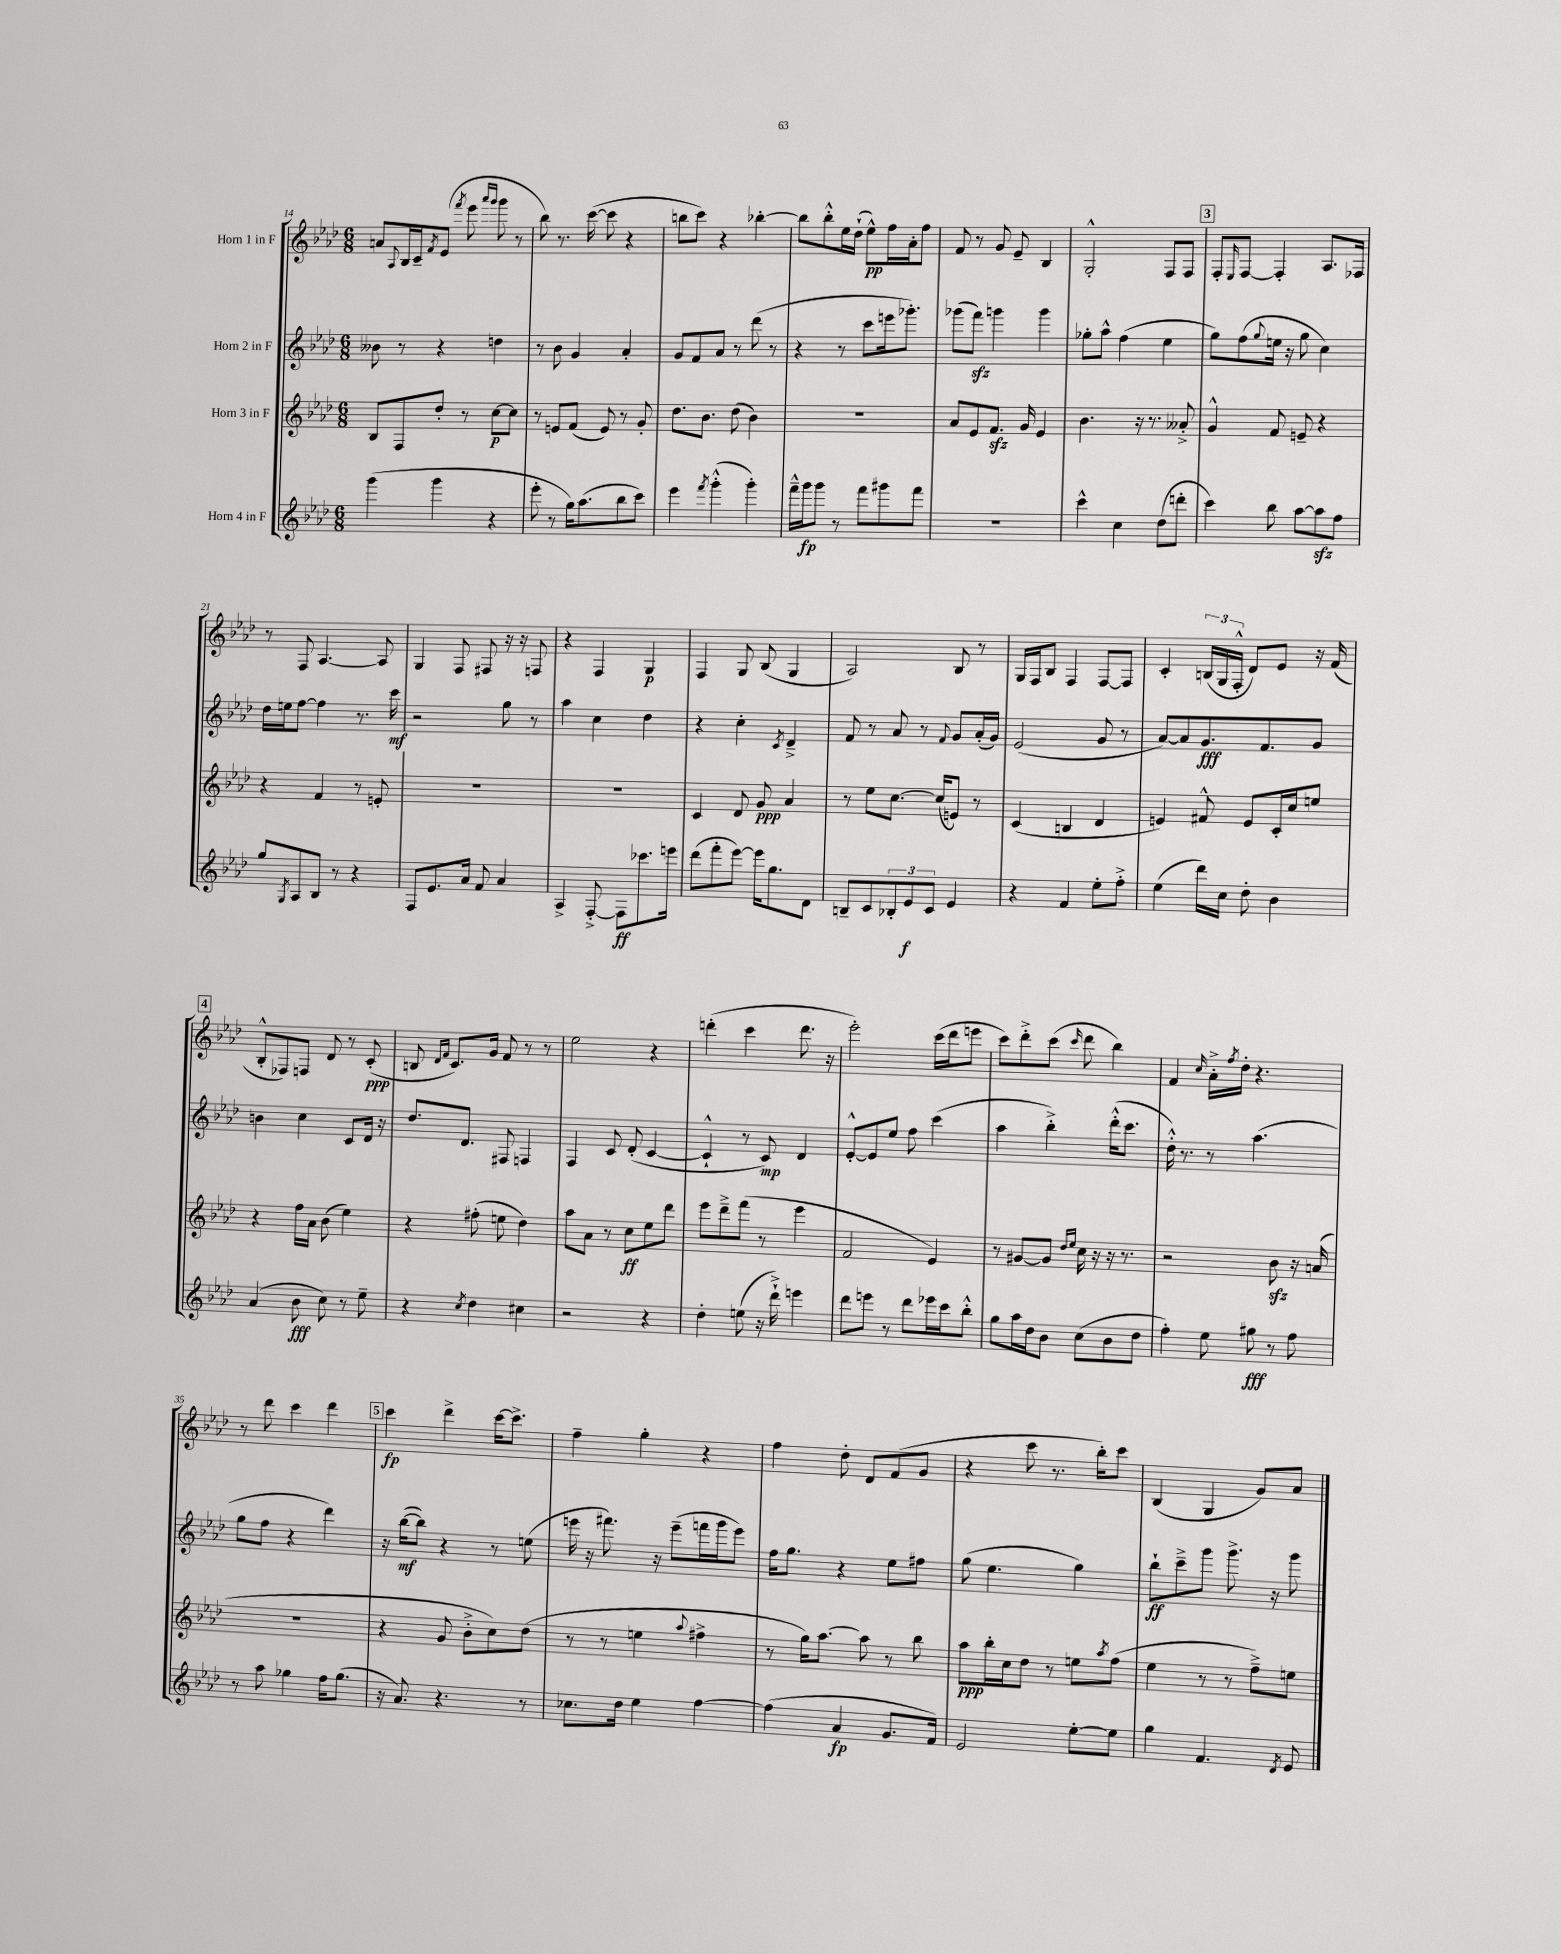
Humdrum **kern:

**kern	**kern	**kern	**kern
*staff4	*staff3	*staff2	*staff1
*clefG2	*clefG2	*clefG2	*clefG2
*k[b-e-a-d-]	*k[b-e-a-d-]	*k[b-e-a-d-]	*k[b-e-a-d-]
*M6/8	*M6/8	*M6/8	*M6/8
(4ggg	8B-	8b--	8a
.	.	.	8qqA-
.	8F	8r	16B-
.	.	.	16c~
.	.	.	8qf
4ggg	8dd-'	4r	(8e-
.	.	.	8qfff
.	8r	.	8eee-
.	.	.	16qqaaa-
.	.	.	16qqggg
4r	[8cc	4dd	8ggg
.	8cc]	.	8r
=	=	=	=
8eee-'	8r	8r	8bb-)
8r	8e	8b-	8.r
16gg)	(8f	4g	.
(8.aa-	.	.	([16ccc
.	8e)	.	8ccc]
8bb-	8r	4a-'	4r
8ccc)	8g'	.	.
=	=	=	=
4eee-	8.dd-	8g	8bb
.	.	8f	8ccc)
.	8.b-	.	.
8qfff	.	.	.
(4ggg'^^	.	8a-	4r
.	(8dd-	8r	.
4ggg')	4b-)	(8ddd-	[4bb-'
.	.	8r	.
=	=	=	=
16fff~^^	2.r	4r	8bb-]
16ggg	.	.	.
8ggg	.	.	8bb-'^^
8r	.	8r	16ee-
.	.	.	(16dd-`
8fff	.	8ccc	8ee-^^)
8ggg#	.	16eee	16ff
.	.	8.ggg-')	16a-'
8fff	.	.	8ff
=	=	=	=
2.r	8a-	(8ggg-	8f
.	8e-	8fff)	8r
.	8.f	4ggg	8g
.	.	.	8e-~
.	16g	.	.
.	4e-	4ggg	4B-
=	=	=	=
4ccc^^	4.b-	8gg-'	2G'^^
.	.	8aa-^^	.
4cc	.	(4ff	.
.	16r	.	.
.	8.r	.	.
(8dd-	.	4ee-	8F
8ddd'	8a--'^	.	8F
=	=	=	=
4ccc)	4g^^	8gg)	8F'
.	.	.	16qqE-
.	.	(8ff	[8F
.	.	8qqgg	.
8bb-	8f	16ee	4F']
.	.	16r	.
[8aa-	8e~	8gg	.
8aa-]	4r	4cc)	8.A-
8ff	.	.	.
.	.	.	16F-
=	=	=	=
8gg	4r	16dd-	8r
.	.	16ee	.
8qG	.	.	.
8A-	.	[8ff	8F
8B-	4f	4ff]	[4.A-
8r	.	.	.
4r	8r	8.r	.
.	8e'	.	8A-]
.	.	16ccc	.
=	=	=	=
8F	2.r	2r	4G
8.e-	.	.	.
.	.	.	8F
16a-	.	.	.
8f	.	.	8F#
4a-	.	8gg	16r
.	.	.	16r
.	.	8r	8F
=	=	=	=
4A-^	2.r	4aa-	4r
[8F'^	.	4cc	4F
8F]	.	.	.
8.ccc-	.	4dd-	4G
16eee	.	.	.
=	=	=	=
(8ddd-	4c	4r	4F
8fff'	.	.	.
[8eee-)	8d-	4cc'	8G
16eee-]	8g	.	(8B-
8.gg	.	.	.
.	.	8qc	.
.	4a-	4d-~^	4G
8d-	.	.	.
=	=	=	=
8B~	8r	8f	2A-)
8c	8ee-	8r	.
12B-'	[8.cc	8a-	.
12e-	.	.	.
.	.	8r	.
12c	.	.	.
.	(16cc]	.	.
.	.	8qqf	.
4e-	8e)	8g	8B-
.	8r	(16a-'	8r
.	.	16g)	.
=	=	=	=
4r	(4c	(2e-	16G
.	.	.	16F
.	.	.	8B-
4f	4B	.	4F
8ee-'	4d-	8g	[8F
8ff'^	.	8r	8F]
=	=	=	=
(4ee-	4e)	[8a-)	4c'
.	.	8a-]	.
16ddd-)	8f#^^	8.g	(24B
.	.	.	24G
16cc	.	.	.
.	.	.	24F'^^
8dd-'	8e	.	8d-)
.	.	8.f	.
4b-	16c'	.	8e-
.	16cc	.	.
.	8ee	8g	16r
.	.	.	(16f
=	=	=	=
(4a-	4r	4b	8B-'^^
.	.	.	8F-)
8b-	16ff	4cc	8F
.	16a-	.	.
8cc)	(8b-	.	8d-
8r	4ee-)	8c	8r
8ee-~	.	16d-	(8c'
.	.	16r	.
=	=	=	=
4r	4r	8.dd-	8B
.	.	.	16qqd-
.	.	.	16qqf
.	.	.	8.c)
.	.	8.d-	.
8qcc	.	.	.
4dd-	(8ff#'	.	.
.	.	.	16g
.	8ee	8F#	8f
4cc#	4dd-)	4F	8r
.	.	.	8r
=	=	=	=
2r	8aa-	4F	2ee-
.	8a-	.	.
.	8r	8c	.
.	8cc	(8d-'	.
4r	8ee-	[4c	4r
.	8ddd-	.	.
=	=	=	=
4dd-'	8eee-	4c`^^]	(4ddd'
.	8ddd-~^	.	.
(8ee	(8fff	8r	4ccc
16r	8r	8c)	.
16ddd-`^)	.	.	.
4eee	4eee-	4d-	8.ddd
.	.	.	16r
=	=	=	=
8ddd-	2f	[8e-'^^	2eee-')
8eee	.	8e-]	.
8r	.	8ee-	.
8ddd-	.	8ff	.
16eee-	4e-)	(4ccc	(16ccc
16ccc	.	.	16ddd-
8bb-'^^	.	.	8eee
=	=	=	=
8gg	8r	4aa-	8ccc)
16aa-	[8g#	.	8ddd-'^
16dd-	.	.	.
8b-	8g#]	4bb-'^)	(8ccc
.	16qqdd-	.	.
.	16qqee-	.	16qqccc
(8cc	16cc	.	8ddd-
.	16r	.	.
8b-	16r	(16ddd-'^^	4bb-)
.	8.r	8.ccc	.
8dd-	.	.	.
=	=	=	=
4ff')	2r	16dd-'^^)	4f
.	.	8.r	.
.	.	.	16qqcc
8ee-	.	8r	16a-'^
.	.	.	8qff
.	.	.	16dd-'
8gg#	.	(4.aa-	4.r
8r	8b-	.	.
8ff	16r	.	.
.	(16a	.	.
=	=	=	=
8r	2.r	8gg	8r
8aa-	.	8ff	8ddd-
4gg-	.	4r	4ccc
16ff	.	4ddd-)	4ddd-
(8.gg-	.	.	.
=	=	=	=
16r	4r	16r	4ccc
8.a-)	.	([16bb-	.
.	.	8bb-])	.
4.r	8g	4r	4ddd-^
.	8b-'^	.	.
.	8cc)	8r	[16ccc
.	.	.	8.ccc^]
8r	(8dd-	(8ee	.
=	=	=	=
8.cc-	8r	16eee	4ff~
.	.	16r	.
.	8r	8.fff#)	.
16dd-	.	.	.
4ee-	4ee	.	4gg'
.	.	16r	.
.	.	(8eee~	.
.	8qqaa-	.	.
[4ff	4ff#^	16fff	4r
.	.	16ggg	.
.	.	8eee)	.
=	=	=	=
(4ff]	8r	16ff	4ff
.	.	8.gg	.
.	16gg)	.	.
.	[8.aa-	.	.
4a-	.	4r	8dd-'
.	8aa-]	.	8d-
8.g	8r	8ee-	(8f
.	8bb-	8ff#	8g
16f)	.	.	.
=	=	=	=
2e-	8aa-	(8gg	4r
.	16bb-'	4.ee-	.
.	16cc	.	.
.	8dd-	.	8ccc
.	8r	.	8.r
[8ee-'	8ee	4gg)	.
.	.	.	16bb-')
.	8qaa-	.	.
8ee-]	(8ff	.	8ccc
=	=	=	=
4gg	4ee-	8bb-`	(4B-
.	.	8ccc~^	.
4.f	8r	8ggg	4G
.	8r	8.ggg^	.
.	8ff~^)	.	8g)
.	.	16r	.
8qd-	.	.	.
8e-	8ee	8ggg	8a-
==	==	==	==
*-	*-	*-	*-
